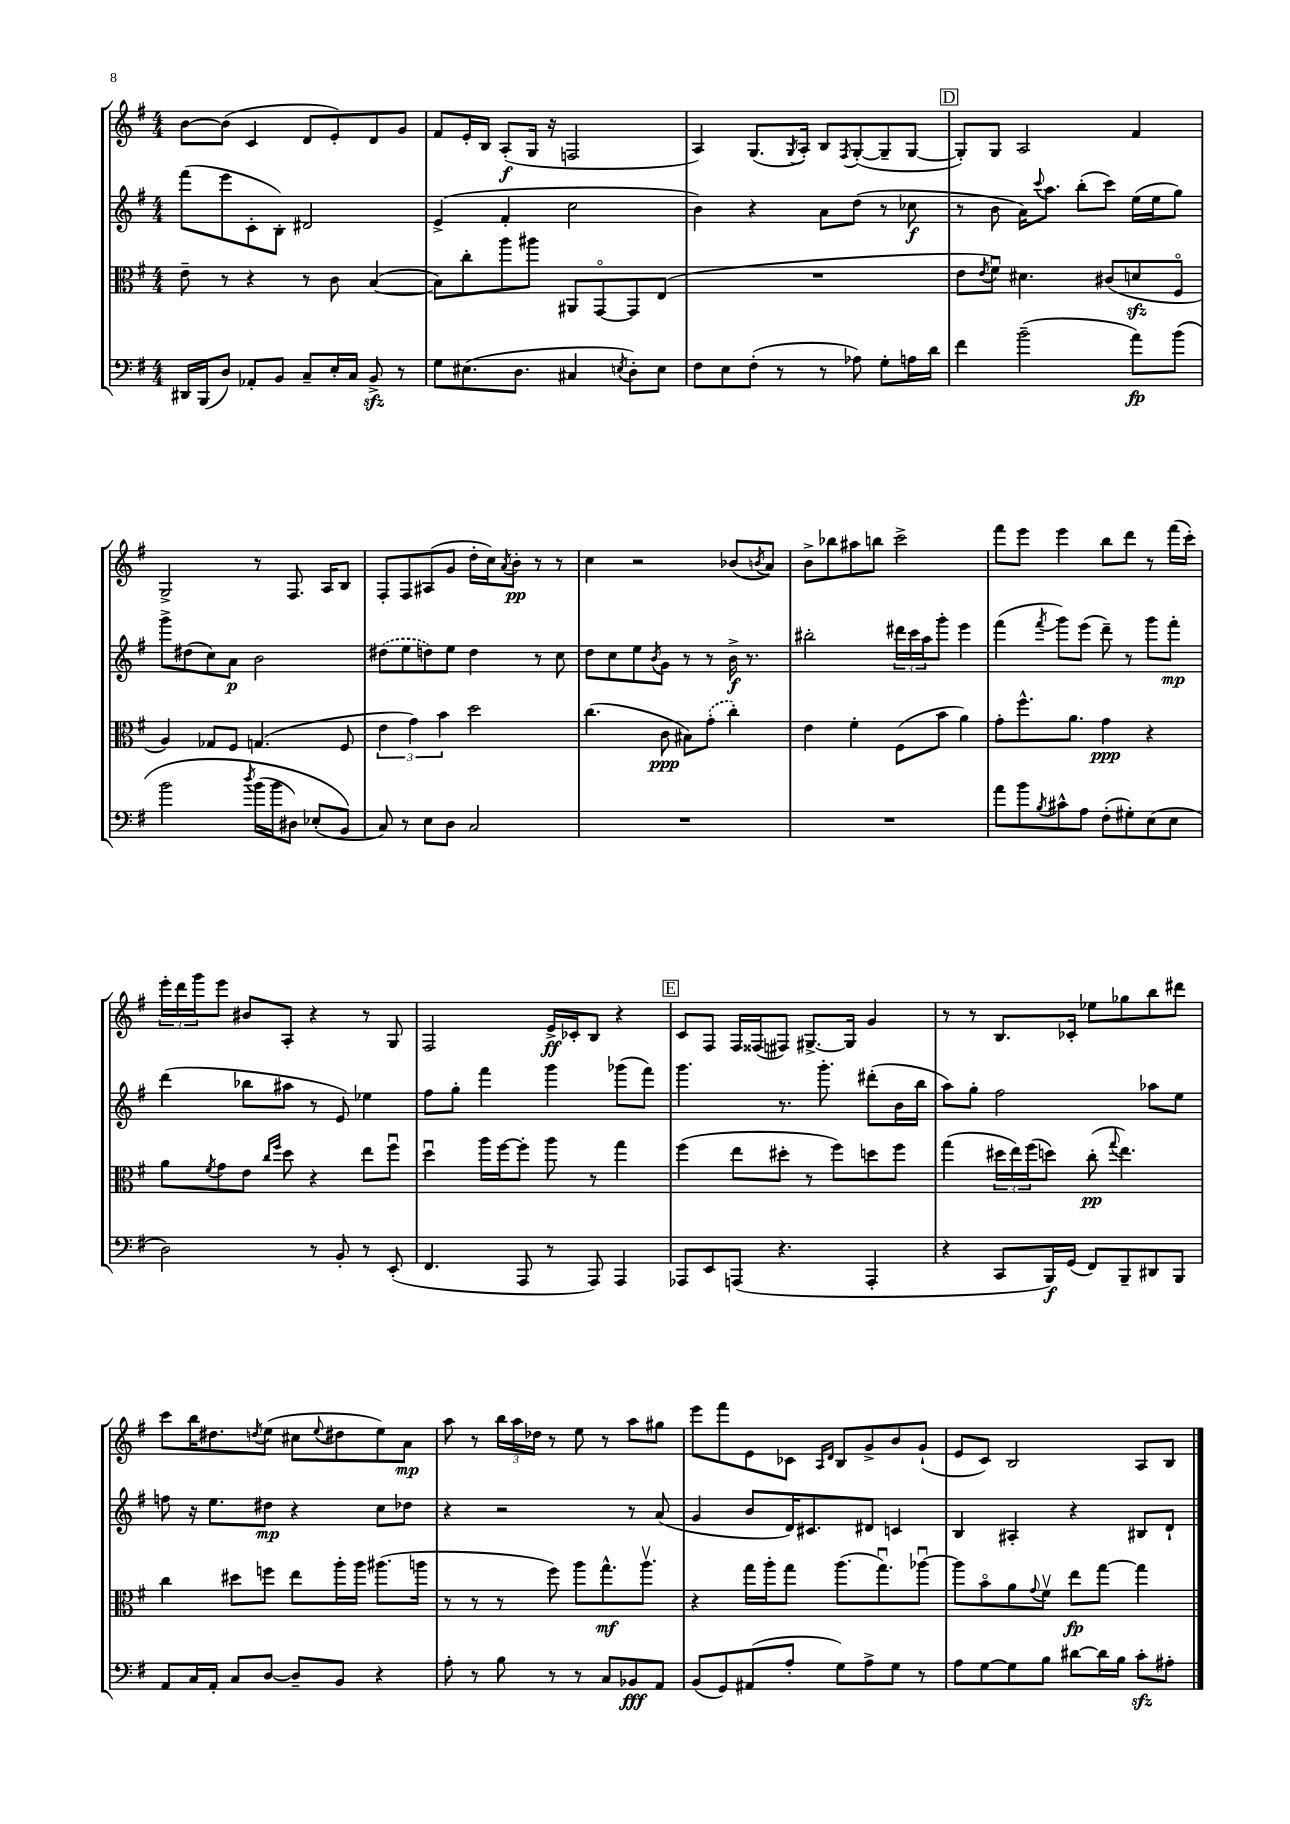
<<
\new StaffGroup <<
\new Staff = "s0" {
    \clef treble \key g \major \numericTimeSignature \time 4/4
    b'8~ b'8( c'4 d'8 e'8-.) d'8 g'8 |
    fis'8 e'16-. b16 a8-.\f( g16 r16 f2 |
    a4) g8.( \acciaccatura { g8 } a16-.) b8 \acciaccatura { fis8 } g8~-.( g8-- g8~ |
    \mark \markup { \box "D" } g8-.) g8 a2 fis'4 |
    g2-> r8 fis8. a16 b8 |
    fis8-. fis8 ais8( g'8 d''16-. c''16) \acciaccatura { a'8 } b'8-.\pp r8 r8 |
    c''4 r2 bes'8( \acciaccatura { b'8 } a'8) |
    b'8-> bes''8 ais''8 b''8 c'''2-> |
    fis'''8 e'''8 e'''4 b''8 d'''8 r8 fis'''16( c'''16-.) |
    \tuplet 3/2 { e'''16-. d'''16 g'''16 } e'''8 bis'8 a8-. r4 r8 g8 |
    fis2 e'16->\ff ces'16-. b8 r4 |
    \mark \markup { \box "E" } c'8 fis8 fis16 fisis16( fis8) gis8.~-> gis16 g'4 |
    r8 r8 b8. ces'16-. ees''8 ges''8 b''8 dis'''8 |
    c'''8 b''16 dis''8. \acciaccatura { d''8 } e''8( cis''8 \appoggiatura { e''8 } dis''8 e''8) a'8\mp |
    a''8 r8 \tuplet 3/2 { b''16 a''16 des''16 } r8 e''8 r8 a''8 gis''8 |
    e'''8 fis'''8 e'8 ces'8 \grace { a16 d'16 } b8 g'8-> b'8 g'8-!( |
    e'8 c'8) b2 a8 b8 \bar "|." |
}
\new Staff = "s1" {
    \clef treble \key g \major \numericTimeSignature \time 4/4
    fis'''8( e'''8 c'8-. b8-.) dis'2 |
    e'4->( fis'4-. c''2 |
    b'4) r4 a'8 d''8( r8 ces''8\f |
    \mark \markup { \box "D" } r8 b'8 a'16) \appoggiatura { c'''8 } a''8. b''8-.( c'''8) e''16( e''16 g''8) |
    g'''8-> dis''8( c''8) a'8\p b'2 |
    \once \slurDashed dis''8( e''8 d''8) e''8 d''4 r8 c''8 |
    d''8 c''8 e''8 \acciaccatura { b'8 } g'8 r8 r8 b'16->\f r8. |
    bis''2-. \tuplet 3/2 { dis'''16 c'''16 a''16 } g'''8-. e'''4 |
    fis'''4( \acciaccatura { fis'''8 } g'''8) e'''8( d'''8--) r8 g'''8 fis'''8-.\mp |
    d'''4( bes''8 ais''8 r8 e'8) ees''4 |
    fis''8 g''8-. fis'''4 g'''4 ges'''8( fis'''8) |
    \mark \markup { \box "E" } g'''4. r8. g'''8.-. dis'''8-.( b'16 b''16 |
    a''8) g''8-. fis''2 aes''8 e''8 |
    f''8 r16 e''8. dis''8\mp r4 c''8 des''8 |
    r4 r2 r8 a'8( |
    g'4 b'8 d'16) cis'8. dis'8 c'4 |
    b4 ais4-. r4 bis8 d'8-! \bar "|." |
}
\new Staff = "s2" {
    \clef alto \key g \major \numericTimeSignature \time 4/4
    e'8-- r8 r4 r8 c'8 b4~( |
    b8) c''8-. a''8 ais''8 ais,8 g,8~\flageolet g,8 e8( |
    R1 |
    \mark \markup { \box "D" } e'8 \acciaccatura { e'8 } fis'8\downbow) dis'4. cis'8( d'8\sfz fis8\flageolet |
    a4) ges8 fis8 g4.( fis8 |
    \tuplet 3/2 { e'4 g'4) b'4 } d''2 |
    c''4.( c'8\ppp bis8) \once \slurDashed g'8-.( c''4-.) |
    e'4 fis'4-. fis8( b'8 a'4) |
    g'8-. fis''8.-^ a'8. g'4\ppp r4 |
    a'8 \acciaccatura { fis'8 } g'8 e'8 \grace { c''16 fis''16 } d''8 r4 e''8 fis''8\downbow |
    d''4\downbow a''16 fis''16~ fis''8-. a''8 r8 g''4 |
    \mark \markup { \box "E" } fis''4( e''8 dis''8-. r8 fis''8) d''8 fis''8 |
    g''4( \tuplet 3/2 { dis''16 e''16) fis''16( } d''8) c''8-.\pp( \appoggiatura { g''8 } e''4.) |
    c''4 dis''8 f''8 e''8 a''16-. a''16 ais''8.( a''16 |
    r8 r8 r8 fis''8) a''8 g''8.-^\mf a''8.\upbow |
    r4 g''16 a''16-. g''8 a''8.( g''8.\downbow) aes''8~\downbow |
    aes''8 b'8\flageolet a'8 \appoggiatura { g'8 } fis'8\upbow e''8\fp g''8~ g''4 \bar "|." |
}
\new Staff = "s3" {
    \clef bass \key g \major \numericTimeSignature \time 4/4
    dis,16 b,,16( d8) aes,8-. b,8 c8-- e16-. c16 b,8->\sfz r8 |
    g8 eis8.( d8. cis4 \acciaccatura { e8 } d8-.) e8 |
    fis8 e8 fis8-.( r8 r8 aes8) g8-. a16 d'16 |
    \mark \markup { \box "D" } fis'4 b'2--( a'8\fp) b'8\( |
    b'2 \acciaccatura { d''8 } b'16( b'16 dis8) ees8-.( b,8\) |
    c8) r8 e8 d8 c2 |
    R1 |
    R1 |
    a'8 b'8 \acciaccatura { b8 } cis'8-^ a8 fis8-.( gis8-.) e8( e8 |
    d2) r8 b,8-. r8 e,8-.( |
    fis,4. a,,8 r8 a,,8) a,,4 |
    \mark \markup { \box "E" } aes,,8 e,8 a,,8( r4. a,,4-. |
    r4 c,8 b,,16\f) g,16( fis,8) b,,8-- dis,8 b,,8 |
    a,8 c16 a,16-. c8 d8~ d8-- b,8 r4 |
    a8-. r8 b8 r8 r8 c8 bes,8\fff a,8 |
    b,8( g,8) ais,8( a8-. g8) a8-> g8 r8 |
    a8 g8~ g8 b8 dis'8~ dis'16 b16 c'8-.\sfz ais8-. \bar "|." |
}
>>
>>
\layout { \context { \Score \remove "Bar_number_engraver" } }
